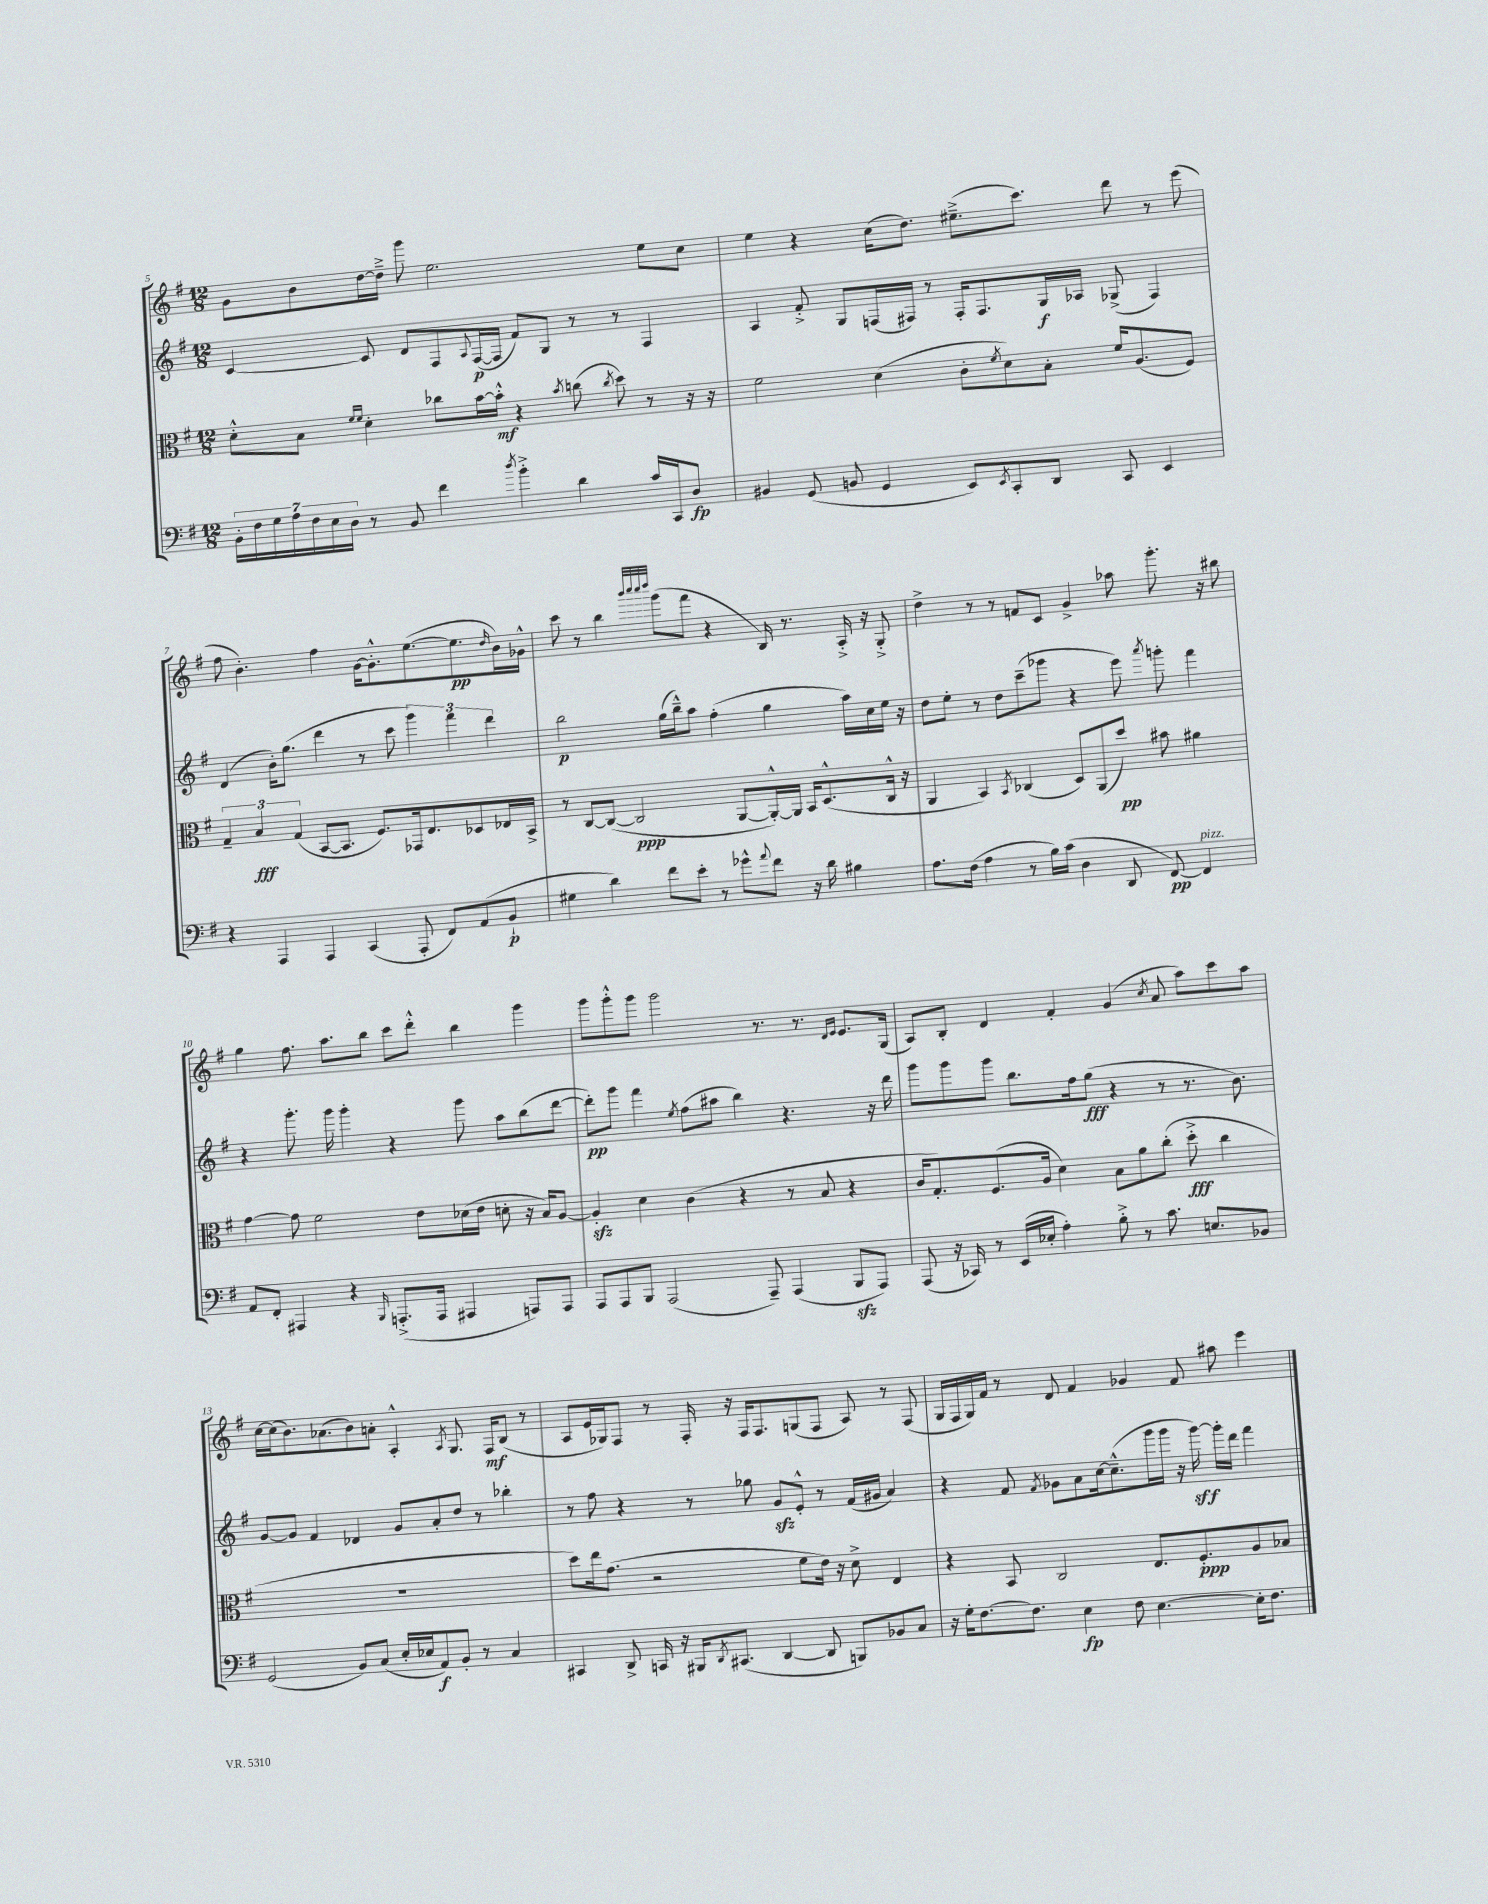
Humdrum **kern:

**kern	**kern	**kern	**kern
*staff4	*staff3	*staff2	*staff1
*clefF4	*clefC3	*clefG2	*clefG2
*k[f#]	*k[f#]	*k[f#]	*k[f#]
*M12/8	*M12/8	*M12/8	*M12/8
28BB'	8d'^^	[4c	8g
28F#	.	.	.
28G	.	.	.
28A	.	.	.
.	8B	.	8b
28F#	.	.	.
28E	.	.	.
28D	.	.	.
.	16qqf#	.	.
.	16qqf#	.	.
8r	4d'	8c]	[16dd
.	.	.	16dd~^]
8BB	.	8d	8ggg
4f#	8cc-	8F#	2.ee
.	.	8qqA	.
.	[16b	([16F#	.
.	16b'^^]	16F#]	.
8qdd	.	.	.
4b'^	4r	8f#)	.
.	.	8G	.
.	8qb	.	.
4d	(8cc	8r	.
.	8qcc	.	.
.	8dd)	8r	.
16c	8r	4F#	8ee
16CC	.	.	.
8D	16r	.	8cc
.	16r	.	.
=	=	=	=
4BB#	2f#	4A	4ee
(8GG	.	8f#'^	4r
8BB	.	8G	.
4GG	(4d	(16F	(16cc
.	.	16F#)	8.dd)
.	.	8r	.
8EE)	8c'	16F#'	(8.ee#~^
.	.	8.F#	.
8qEE	8qf#	.	.
8CC'	8d)	.	.
.	.	.	8.ccc)
8DD	8B'	16G	.
.	.	16A-	.
8CC	16f#	(8G-^	8ddd
.	(8.A	.	.
4EE	.	4F#)	8r
.	8F#)	.	(8eee
=	=	=	=
4r	6G~	(4d	8ff#
.	.	.	4.b')
.	6B	.	.
4AAA	.	16b')	.
.	.	(8.gg	.
.	(6G	.	.
4AAA	[8BB	4ddd	4ff#
.	8.BB]	.	.
(4CC	.	8r	[16g
.	8.F#)	.	8.g'^^]
.	.	8ccc	.
8AAA'	16GG-	6ggg)	([8.ee
.	8.E	.	.
8FF#)	.	.	.
.	.	6fff#	.
.	.	.	8.ee]
(8AA	8D-	.	.
.	.	6ddd	.
.	.	.	16qqdd
8BB`	16E-	.	16b)
.	16BB^	.	16g-^^
=	=	=	=
4G#	8r	2bb	8ccc
.	[8C	.	8r
4d)	(8C_	.	4bb
.	2C]	.	.
.	.	.	32qqbbb
.	.	.	32qqcccc
.	.	.	32qqcccc
.	.	.	32qqdddd
8f#	.	(16gg	(8ggg
.	.	16bb~^^)	.
8e'	.	8aa	8fff#
8r	.	(4ff#'	4r
8g-^^	[8AA	.	.
8qqa	.	.	.
8f#	16AA'^^_)	4gg	16B)
.	16AA]	.	8.r
16r	16BB	.	.
16d	(8.D^^	.	.
4B#	.	16aa)	16A'^
.	.	16cc	16r
.	16C^^	16ee	8G'^
.	16r	16r	.
=	=	=	=
8.A	4AA	8dd	4dd^
.	.	8ee'	.
(16F#	.	.	.
4A	4BB)	8r	8r
.	.	8dd	8r
.	8qBB	.	.
8r	(4C-	(8ccc~	8f
16B)	.	8ggg-	8c
(16c	.	.	.
4D	8D)	4r	4g^
.	(8AA	.	.
8DD	8dd)	8eee)	8aa-
.	.	8qaaa	.
[8FF#)	8b#	8ggg'	8.ggg'
4FF#]	4a#	4fff#	.
.	.	.	16r
.	.	.	8bb#
=	=	=	=
8AA	[4g	4r	4gg
8FF#'	.	.	.
4AAA#	8g]	8.ggg'	8.ff#
.	2f#	.	.
.	.	16ggg	8.aa
4r	.	4ggg'	.
.	.	.	8bb
16qqBBB	.	.	.
(8.AAA'^	.	4r	8ccc
.	8e	.	8ddd'^^
16AAA	.	.	.
4AAA#	(16d-	8ggg	4bb
.	16e	.	.
.	8d'	8aa	.
8AAA)	16r	(8bb	4ggg
.	16B)	.	.
8AAA	[8A	[8ddd	.
=	=	=	=
8AAA	4A']	8ddd'])	8ggg
8AAA	.	8ggg	8ggg'^^
8BBB	4d	4fff#	8ggg
(2AAA	.	.	2ggg
.	.	8qee	.
.	(4c	(8ff#	.
.	.	8aa#	.
.	4r	4bb)	.
8AAA~)	.	.	8.r
(4AAA	8r	4.r	.
.	.	.	8.r
.	8B	.	.
.	.	.	16qqd
.	.	.	16qqe
8BBB	4r	.	8.e
8AAA)	.	16r	.
.	.	16ddd	(16G
=	=	=	=
(8AAA	16c	8ggg	8A)
.	8.G')	.	.
16r	.	8ggg	8B'
16CC-)	.	.	.
8r	(8.F#	8ggg	4d
(16EE	.	8.bb	.
16E-'	16A	.	.
4A')	4d)	.	4f#'
.	.	16ff#	.
.	.	(8gg	.
8B'^	8B	4r	(4g
8r	8a	.	.
.	.	.	8qcc
8.c	(8cc'	8r	8a
.	8dd'^	8.r	8aa)
8.E	.	.	.
.	4cc	.	8ccc
.	.	8.b)	.
8BB-	.	.	8aa
=	=	=	=
(2GG	1.r	[8g	[16cc
.	.	.	(16cc]
.	.	8g]	8.b)
.	.	4f#	.
.	.	.	(8.a-
8BB)	.	4d-	8b)
(8C	.	.	8a'
16E'	.	8g	4A'^^
16E-	.	.	.
8AA)	.	8a'	.
.	.	.	8qA
8BB'	.	8dd	8.G
8r	.	8r	.
.	.	.	16F#
4C	.	4bb-'	(8B
.	.	.	8r
=	=	=	=
4CC#	8dd)	8r	8A
.	16ee	8ff#	16e
.	(8.g	.	16G-)
8DD^	.	4r	8F#
16CC	2r	.	8r
16r	.	.	.
16BBB#	.	8r	16F#'
8qDD	.	.	.
(8.CC#	.	.	16r
.	.	8gg-	16F#
.	.	.	8.F#
[4DD	.	8g	.
.	8f#	8e'^^	(8G
8DD]	16e)	8r	8F#
.	16r	.	.
8BBB)	8d^	(16f#	8A)
.	.	16g#	.
8BB-	4E	4a)	8r
8C	.	.	(8F#
=	=	=	=
16r	4r	4r	16G
16G'	.	.	16F#
[8.F#	.	.	16G)
.	.	.	16f#
.	8BB	8f#	8r
8.F#]	.	.	.
.	.	8qf#	.
.	2C	8g-	8d
4E	.	8a	4f#
.	.	[16cc	.
.	.	(8.cc~^^]	.
8F#	.	.	4g-
[4.E	8.E	16ggg	.
.	.	16ggg	.
.	.	16r	8f#
.	8.F#'	[16ggg)	.
.	.	16ggg']	8aa#
.	.	16ddd	.
16E']	8A	4fff#	4eee
8.F#	.	.	.
.	8B-	.	.
==	==	==	==
*-	*-	*-	*-
